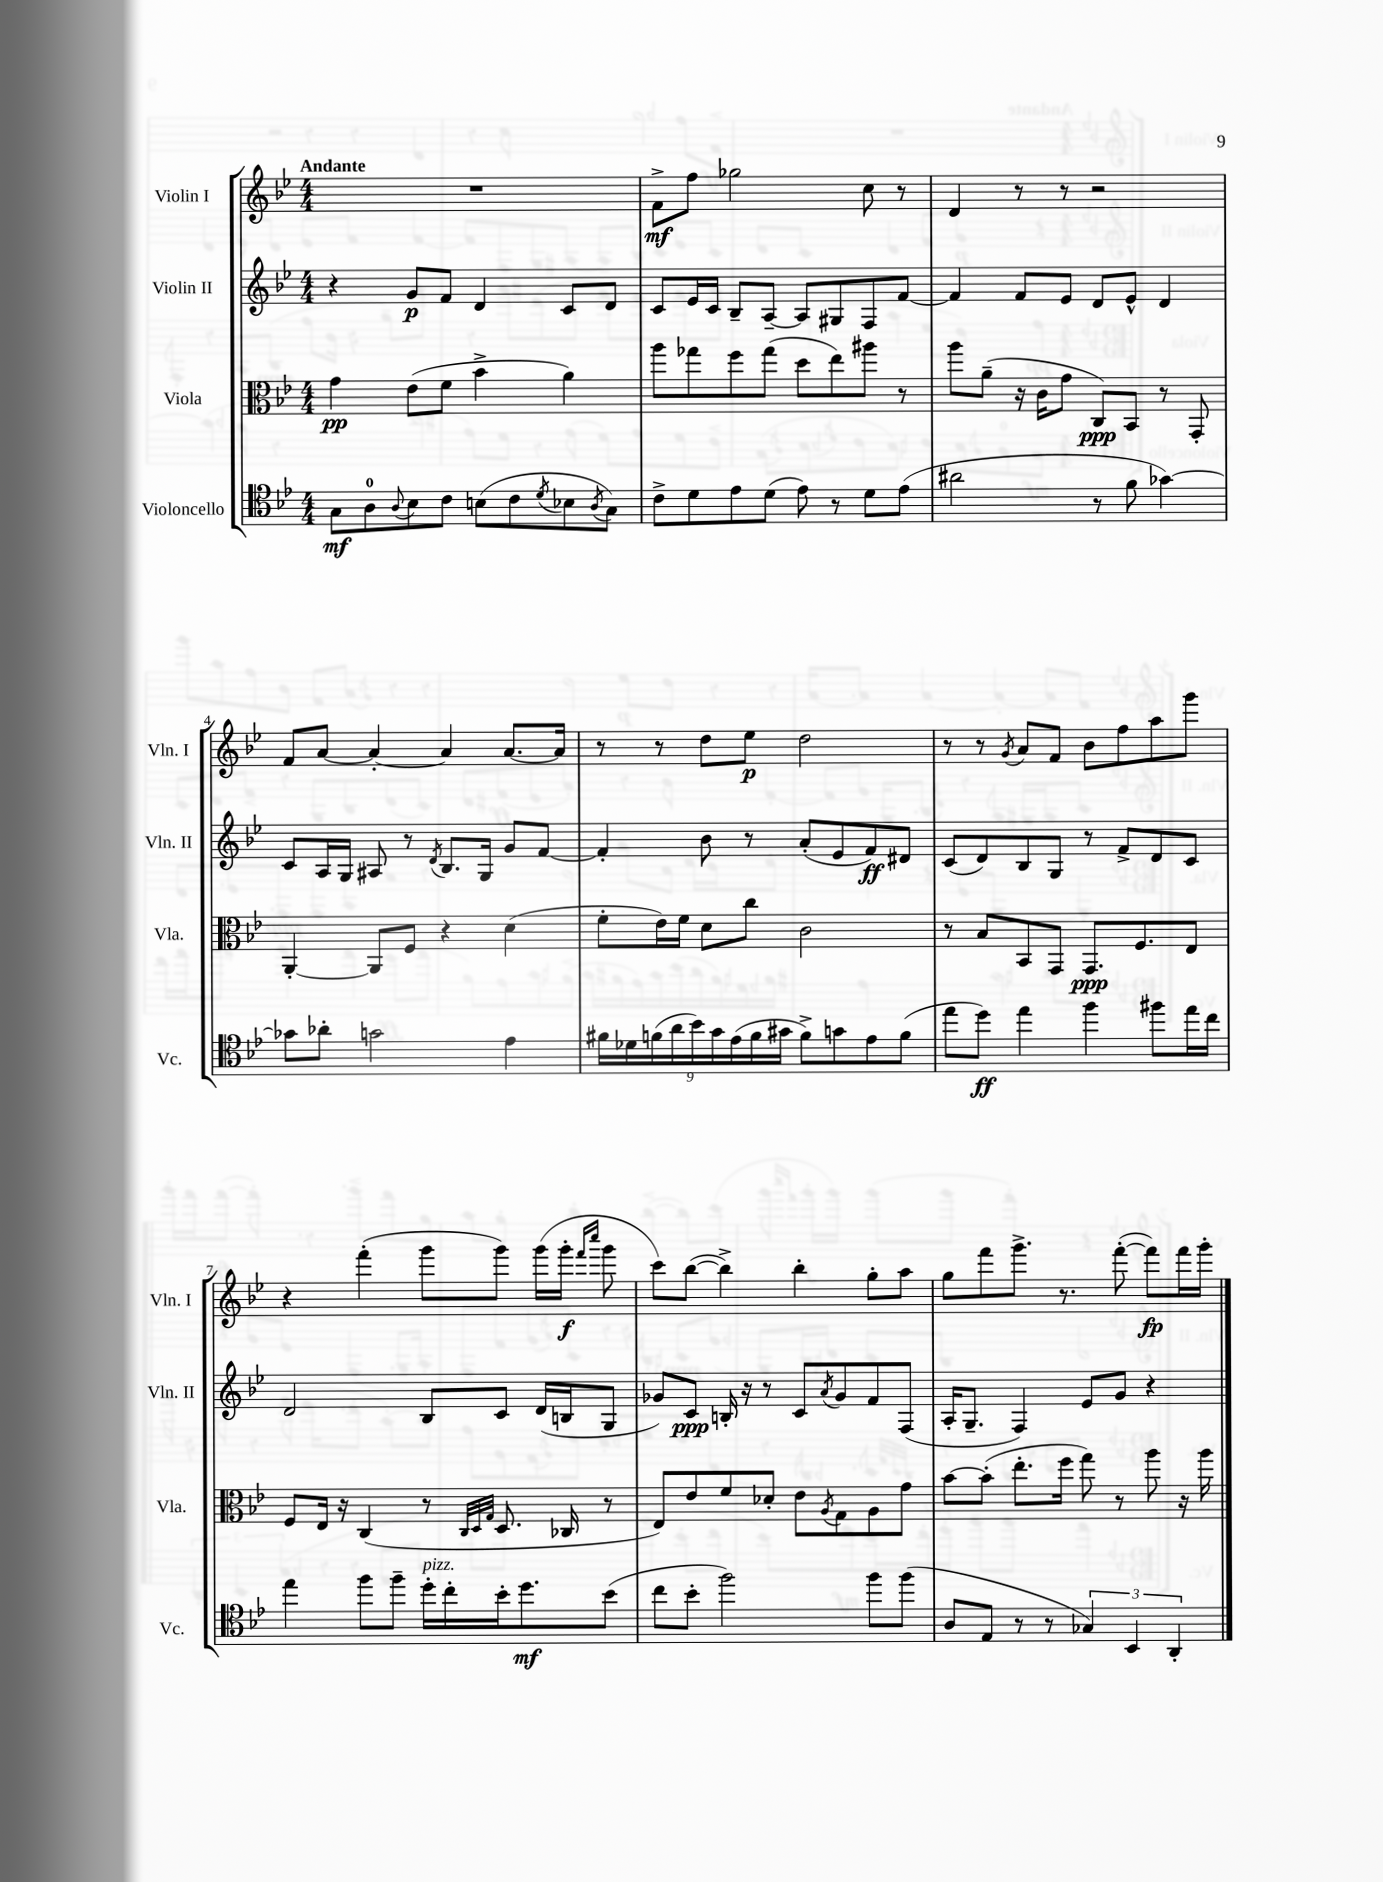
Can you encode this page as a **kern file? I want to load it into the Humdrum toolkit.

**kern	**kern	**kern	**kern
*staff4	*staff3	*staff2	*staff1
*clefC4	*clefC3	*clefG2	*clefG2
*k[b-e-]	*k[b-e-]	*k[b-e-]	*k[b-e-]
*M4/4	*M4/4	*M4/4	*M4/4
8G	4g	4r	1r
8A	.	.	.
8qqA	.	.	.
8B-	(8e-	8g	.
8c	8f	8f	.
(8B	4b-^	4d	.
8c	.	.	.
8qd	.	.	.
8B-	4a)	8c	.
8qA	.	.	.
8G)	.	8d	.
=	=	=	=
8c^	8aa	8c	8f^
8d	8gg-	16e-	8ff
.	.	16c	.
8e-	8ff	8B-~	2gg-
(8d	(8gg-	[8A~	.
8e-)	8dd	8A]	.
8r	8ee-)	8G#	.
8d	8aa#	8F	8cc
(8e-	8r	[8f	8r
=	=	=	=
2a#	8aa	4f]	4d
.	(8a~	.	.
.	16r	8f	8r
.	16c	.	.
.	8g	8e-	8r
8r	8C)	8d	2r
8f	8BB-	8e-^^	.
[4g-)	8r	4d	.
.	8GG'	.	.
=	=	=	=
8g-]	[4AA'	8c	8f
8a-'	.	16A	[8a
.	.	16G	.
2g	8AA]	8A#	4a'_
.	8F	8r	.
.	.	8qd	.
.	4r	8.B-	4a]
.	.	16G	.
4e-	(4d	8g	[8.a
.	.	[8f	.
.	.	.	16a]
=	=	=	=
18f#	8f'	4f']	8r
18d-	.	.	.
(18f	.	.	.
.	16e-)	.	8r
18a	.	.	.
.	16f	.	.
18b-)	.	.	.
.	8d	8b-	8dd
18g	.	.	.
(18e-	.	.	.
.	8cc	8r	8ee-
18f	.	.	.
18g#	.	.	.
8f^)	2c	(8a'	2dd
8g	.	8e-	.
8e-	.	8f)	.
(8f	.	8d#	.
=	=	=	=
8ee-	8r	(8c	8r
8dd)	8B-	8d)	8r
.	.	.	8qg
4ee-	8BB-	8B-	8a
.	8GG	8G	8f
4ff	8.GG	8r	8b-
.	.	8f^	8ff
.	8.F	.	.
8ff#	.	8d	8aa
16ee-	8E-	8c	8ggg
16cc	.	.	.
=	=	=	=
4ee-	8F	2d	4r
.	16E-	.	.
.	16r	.	.
8ff	(4C	.	(4fff'
8ff~	.	.	.
16dd'	8r	8B-	8ggg
16cc'	.	.	.
.	32qqC	.	.
.	32qqD	.	.
.	32qqG	.	.
16b-'	8.D	8c	8ggg)
8.dd	.	.	.
.	.	(16d	(16ggg
.	16C-	16B	16ggg'
.	.	.	16qqfff
.	.	.	16qqcccc
(8b-	8r	8G	8ggg
=	=	=	=
8cc	8E-)	8g-)	8ccc)
8b-'	8e-	8c	([8bb-
2ff)	8f	16B'	4bb-^])
.	.	16r	.
.	8d-'	8r	.
.	8e-	8c	4bb-'
.	8qA	8qa	.
.	8G	8g-	.
8ff	8A	8f	8gg'
(8ff	8g	(8F	8aa
=	=	=	=
8A	[8b-	16A'	8gg
.	.	8.G~	.
8E-	(8b-']	.	8fff
8r	8.ee-'	4F)	8.ggg^
8r	.	.	.
.	16ff	.	8.r
6G-)	8gg)	8e-	.
.	8r	8g	([8fff'
6BB-	.	.	.
.	8aa	4r	8fff])
6AA'	.	.	.
.	16r	.	16fff
.	16aa	.	16ggg'
==	==	==	==
*-	*-	*-	*-
